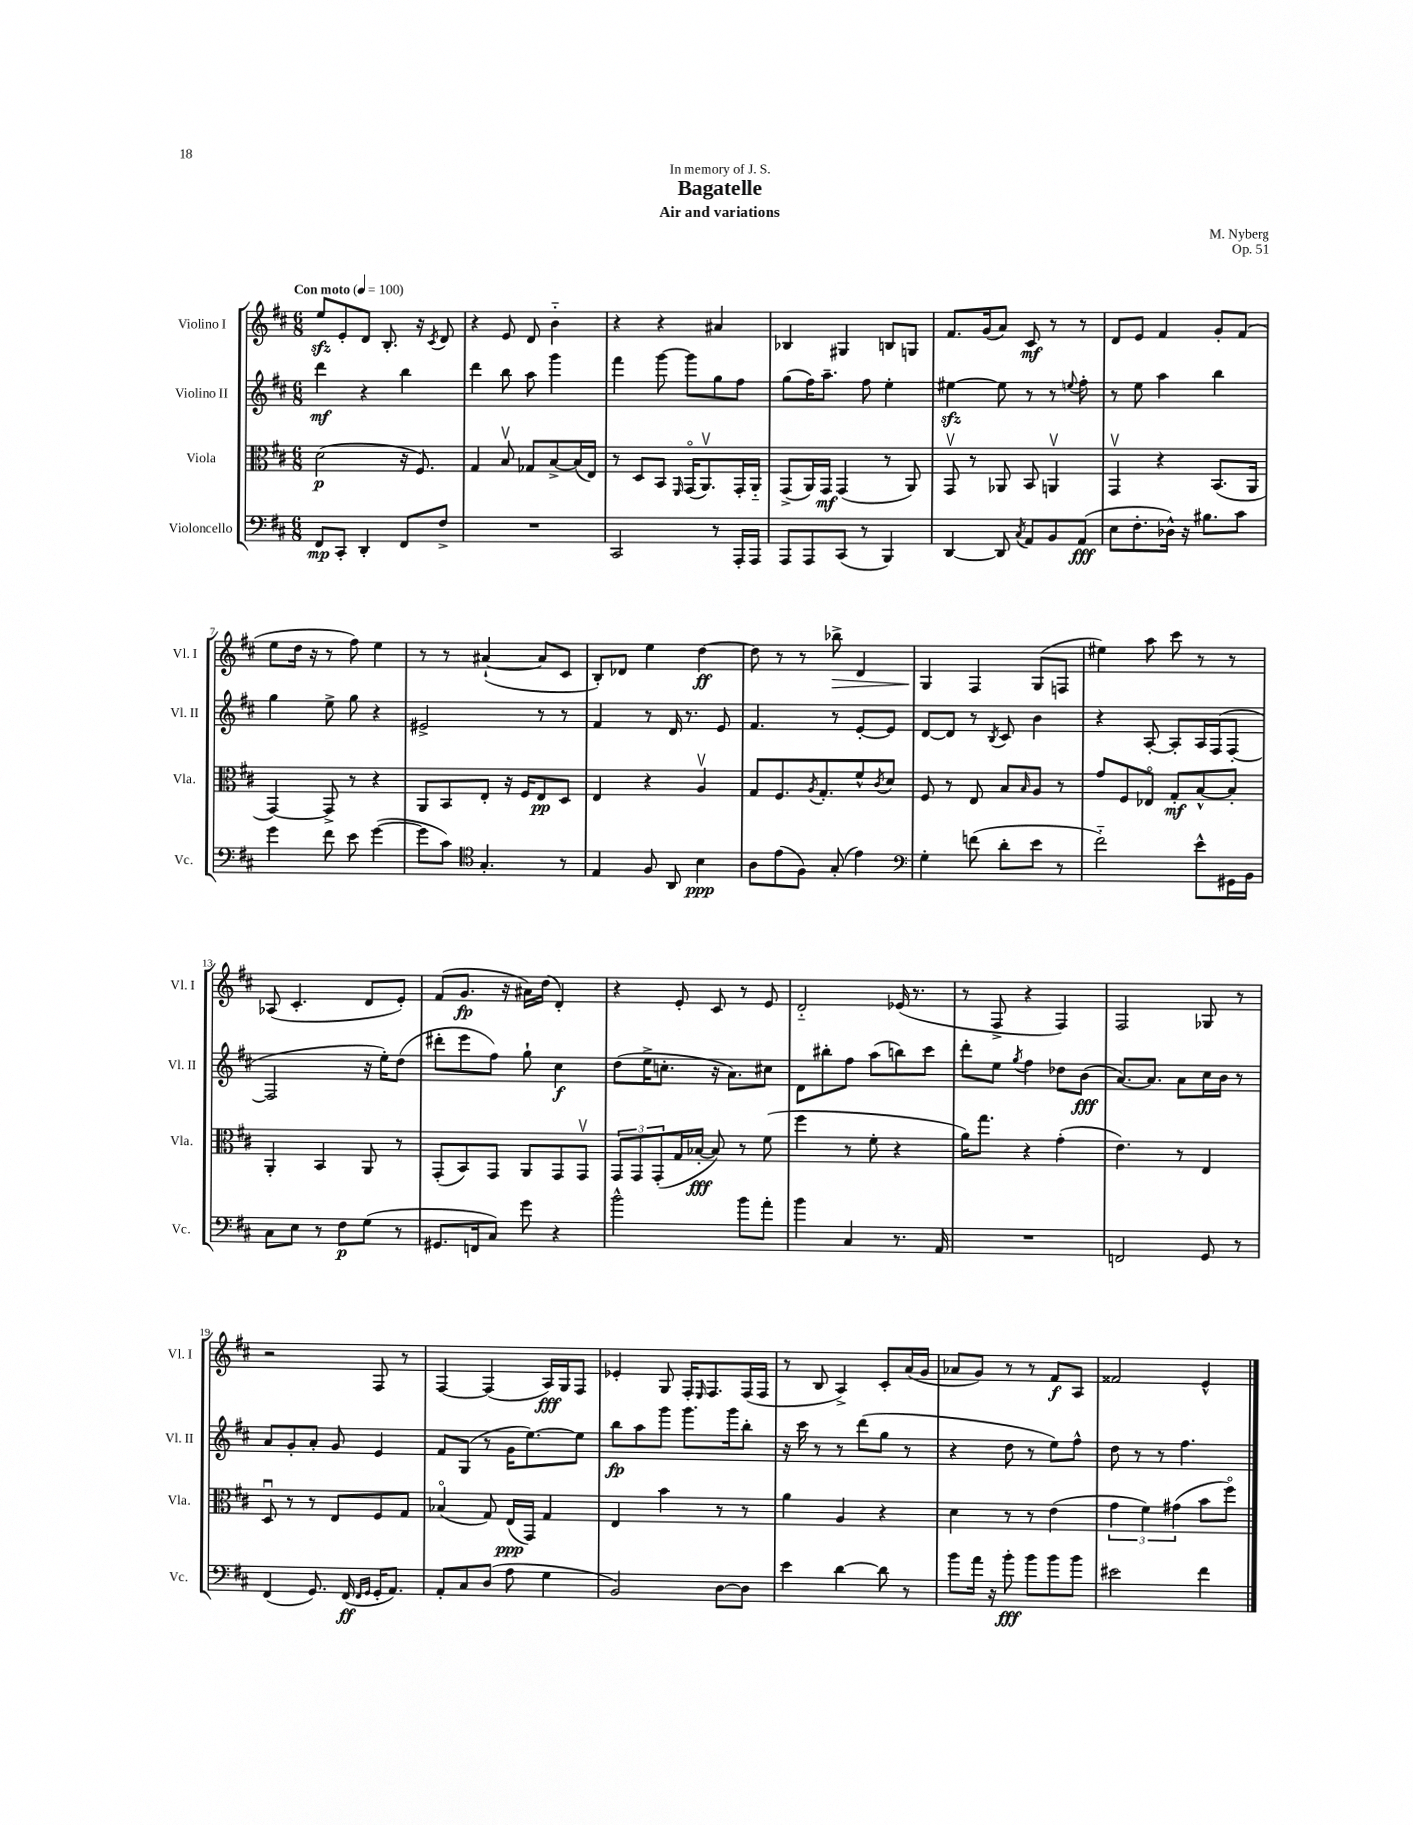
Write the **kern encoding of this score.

**kern	**dynam	**kern	**dynam	**kern	**dynam	**kern	**dynam
*part4	*part4	*part3	*part3	*part2	*part2	*part1	*part1
*staff4	*staff4	*staff3	*staff3	*staff2	*staff2	*staff1	*staff1
*I"Violoncello	*	*I"Viola	*	*I"Violino II	*	*I"Violino I	*
*I'Vc.	*	*I'Vla.	*	*I'Vl. II	*	*I'Vl. I	*
*clefF4	*	*clefC3	*	*clefG2	*	*clefG2	*
*k[f#c#]	*	*k[f#c#]	*	*k[f#c#]	*	*k[f#c#]	*
*M6/8	*	*M6/8	*	*M6/8	*	*M6/8	*
*MM100	*	*MM100	*	*MM100	*	*MM100	*
=1	=1	=1	=1	=1	=1	=1	=1
!	!	!	!	!	!	!LO:TX:a:B:t=Con moto	!
8FF#/L	mp	(2d\	p	4ddd\	mf	8eezz/L	.
8CC#'/J	.	.	.	.	.	8e'/	.
4DD'/	.	.	.	4r	.	8d/J	.
.	.	.	.	.	.	8.B'/	.
8FF#/L	.	16r	.	4bb\	.	.	.
.	.	8.F#/)	.	.	.	16r	.
.	.	.	.	.	.	8qc#/	.
8F#^/J	.	.	.	.	.	8d/	.
=2	=2	=2	=2	=2	=2	=2	=2
2.r	.	4G/	.	4ddd\	.	4r	.
.	.	8Bv/	.	8bb\	.	8e/	.
.	.	8G-X/L	.	8aa\	.	8d/	.
.	.	[8B^/	.	4ggg\	.	4b\	.
.	.	(16B/L]	.	.	.	.	.
.	.	16E/JJ)	.	.	.	.	.
=3	=3	=3	=3	=3	=3	=3	=3
2CC#/	.	8r	.	4fff#\	.	4r	.
.	.	8D/L	.	.	.	.	.
.	.	8BB/J	.	[8ggg\	.	4r	.
.	.	16qqFF#/	.	.	.	.	.
.	.	(16GG/KL	.	8ggg\L]	.	.	.
.	.	8.AAv/)	.	.	.	.	.
8r	.	.	.	8gg\	.	4a#X/	.
16AAA'/LL	.	16GG'/L	.	8ff#\J	.	.	.
16AAA/JJ	.	16AA/JJ	.	.	.	.	.
=4	=4	=4	=4	=4	=4	=4	=4
8AAA/L	.	(8GG^/L	.	(8gg\L	.	4B-X/	.
8AAA/	.	16AA/L)	.	16ff#\K)	.	.	.
.	.	16GG/JJ	mf	8.aa~\J	.	.	.
(8CC#/J	.	(4GG/	.	.	.	4G#X/	.
8r	.	.	.	8ff#\	.	.	.
4BBB/)	.	8r	.	4ee'\	.	8Bn/L	.
.	.	8AA/)	.	.	.	8Gn/J	.
=5	=5	=5	=5	=5	=5	=5	=5
[4DD/	.	8GGv/	.	[4ee#Xzz\	.	8.f#/L	.
.	.	8r	.	.	.	.	.
.	.	.	.	.	.	(16g/k	.
8DD/]	.	8AA-X/	.	8ee#\]	.	8a/J)	.
8qC#/	.	.	.	.	.	.	.
8AA/L	.	8BB/	.	8r	.	8c#/	mf
8BB/	.	4AAnv/	.	8r	.	8r	.
.	.	.	.	8qqeen/	.	.	.
(8AA/J	fff	.	.	8ff#'\	.	8r	.
=6	=6	=6	=6	=6	=6	=6	=6
8E\L	.	4GGv/	.	8r	.	8d/L	.
8.F#'\	.	.	.	8ee\	.	8e/J	.
.	.	4r	.	4aa\	.	4f#/	.
16D-X^^\Jk)	.	.	.	.	.	.	.
16r	.	.	.	.	.	.	.
8.B#X\L	.	.	.	.	.	.	.
.	.	(8.BB/L	.	4bb\	.	8g'/L	.
8c#\J	.	.	.	.	.	(8f#/J	.
.	.	16AA/Jk	.	.	.	.	.
!!LO:LB:g=z
=7	=7	=7	=7	=7	=7	=7	=7
4g\	.	[4GG/)	.	4gg\	.	8ee\L	.
.	.	.	.	.	.	16dd\Jk	.
.	.	.	.	.	.	16r	.
8f#\	.	8GG^/]	.	8ee^\	.	8r	.
8e\	.	8r	.	8gg\	.	8ff#\)	.
([4g\	.	4r	.	4r	.	4ee\	.
=8	=8	=8	=8	=8	=8	=8	=8
8g\L]	.	8AA/L	.	2e#X^/	.	8r	.
8c#\J)	.	8BB/	.	.	.	8r	.
*clefC4	*	*	*	*	*	*	*
4.G'/	.	8E'/J	.	.	.	([4a#X`/	.
.	.	16r	.	.	.	.	.
.	.	16F#/KL	.	.	.	.	.
.	.	8E/	pp	8r	.	8a#/L]	.
8r	.	8D/J	.	8r	.	8c#/J	.
=9	=9	=9	=9	=9	=9	=9	=9
4E/	.	4E/	.	4f#/	.	8B'/L)	.
.	.	.	.	.	.	8d-X/J	.
8F#/	.	4r	.	8r	.	4ee\	.
8AA/	.	.	.	16d/	.	.	.
.	.	.	.	8.r	.	.	.
4B\	ppp	4Av/	.	.	.	[4dd\	ff
.	.	.	.	8e/	.	.	.
=10	=10	=10	=10	=10	=10	=10	=10
8A\L	.	8G/L	.	4.f#/	.	8dd\]	.
(8e\	.	8.F#/	.	.	.	8r	.
8F#\J)	.	.	.	.	.	8r	.
.	.	8qA/	.	.	.	.	.
.	.	8.G'/	.	.	.	.	.
!	!	!	!	!	!	!	!LO:HP:b
(8G'/	.	.	.	8r	.	8bb-X^\	>
4e\)	.	8f#^^/	.	[8e'/L	.	4d/	.
.	.	8qc#/	.	.	.	.	.
.	.	8d/J	.	8e/J]	.	.	.
=11	=11	=11	=11	=11	=11	=11	=11
*clefF4	*	*	*	*	*	*	*
4G'\	.	8F#/	.	[8d/L	.	4G/	.
.	.	8r	.	8d/J]	.	.	.
(8fn\	.	8E/	.	8r	.	4F#/	]
.	.	.	.	8qB/	.	.	.
8d'\L	.	8B/L	.	8c#/	.	.	.
.	.	16qqB/	.	.	.	.	.
8e\J	.	8A/J	.	4b\	.	(8G/L	.
8r	.	8r	.	.	.	8Fn/J	.
=12	=12	=12	=12	=12	=12	=12	=12
2f#\)	.	8g/L	.	4r	.	4ee#X\)	.
.	.	8F#/	.	.	.	.	.
.	.	8E-X/J	.	[8A'/	.	8aa\	.
.	.	8G'/L	mf	8A'/L]	.	8ccc#\	.
8e^^\L	.	[8B^^/	.	16A/L	.	8r	.
.	.	.	.	(16F#/J	.	.	.
16GG#X\L	.	8B'/J]	.	[8F#'/J	.	8r	.
16BB\JJ	.	.	.	.	.	.	.
!!LO:LB:g=z
=13	=13	=13	=13	=13	=13	=13	=13
8C#\L	.	4AA'/	.	2F#/]	.	(8A-X/	.
8E\J	.	.	.	.	.	4.c#'/	.
8r	.	4BB/	.	.	.	.	.
8F#\L	p	.	.	.	.	.	.
(8G\J	.	8AA/	.	16r	.	8d/L	.
.	.	.	.	16ee'\KL)	.	.	.
8r	.	8r	.	(8dd\J	.	8e'/J)	.
=14	=14	=14	=14	=14	=14	=14	=14
8.GG#X/L	.	(8GG'/L	.	8ddd#X'\L	.	(8f#/L	.
.	.	8BB/)	.	8eee\	.	8.g/J	fp
16FFn/k	.	.	.	.	.	.	.
8C#/J)	.	8GG/J	.	8ff#\J)	.	.	.
.	.	.	.	.	.	16r	.
8g\	.	8AA/L	.	8gg`\	.	16a#X\LL)	.
.	.	.	.	.	.	(16dd\JJ	.
4r	.	8GG/	.	4cc#\	f	4d'/)	.
.	.	8GGv/J	.	.	.	.	.
=15	=15	=15	=15	=15	=15	=15	=15
2b^^\	.	12GG/L	.	(8dd\L	.	4r	.
.	.	12GG/	.	.	.	.	.
.	.	.	.	16ee^\K	.	.	.
.	.	(12GG'/	.	.	.	.	.
.	.	.	.	8.ccn'\J	.	.	.
.	.	16G/L	.	.	.	8e'/	.
.	.	[16B-X'/JJ	fff	.	.	.	.
.	.	8B-/])	.	16r	.	8c#/	.
.	.	.	.	8.a\L)	.	.	.
8b\L	.	8r	.	.	.	8r	.
8a'\J	.	(8f#\	.	8cc#X\J	.	8e/	.
=16	=16	=16	=16	=16	=16	=16	=16
4b\	.	4ff#\	.	8d\L	.	2d/	.
.	.	.	.	8bb#X'\	.	.	.
4C#/	.	8r	.	8ff#\J	.	.	.
.	.	8f#'\	.	(8aa\L	.	.	.
8.r	.	4r	.	8bbn\)	.	(16e-X/	.
.	.	.	.	.	.	8.r	.
.	.	.	.	8ccc#\J	.	.	.
16AA/	.	.	.	.	.	.	.
=17	=17	=17	=17	=17	=17	=17	=17
2.r	.	16a\KL)	.	8ddd'\L	.	8r	.
.	.	8.gg\J	.	.	.	.	.
.	.	.	.	8ee\J	.	8F#^/	.
.	.	.	.	8qgg/	.	.	.
.	.	4r	.	4ff#\	.	4r	.
.	.	(4g'\	.	8dd-X\L	.	4F#/)	.
.	.	.	.	(8b\J	fff	.	.
=18	=18	=18	=18	=18	=18	=18	=18
2FFn/	.	4.e\)	.	[8.a/L)	.	2F#/	.
.	.	.	.	8.a/J]	.	.	.
.	.	8r	.	8a\L	.	.	.
8GG/	.	4E/	.	16cc#\L	.	8G-X/	.
.	.	.	.	16b\JJ	.	.	.
8r	.	.	.	8r	.	8r	.
!!LO:LB:g=z
=19	=19	=19	=19	=19	=19	=19	=19
(4FF#/	.	8Du/	.	8a/L	.	2r	.
.	.	8r	.	8g'/	.	.	.
8.GG/)	.	8r	.	8a'/J	.	.	.
.	.	8E/L	.	8g/	.	.	.
(16FF#/	ff	.	.	.	.	.	.
16qqFF#/LL	.	.	.	.	.	.	.
16qqGG/JJ	.	.	.	.	.	.	.
16GG'/KL	.	8F#/	.	4e/	.	8F#/	.
8.AA/J)	.	.	.	.	.	.	.
.	.	8G/J	.	.	.	8r	.
=20	=20	=20	=20	=20	=20	=20	=20
8AA'/L	.	(4B-X/	.	8f#/L	.	[4F#/	.
8C#/	.	.	.	(8G/J	.	.	.
(8D/J	.	8G/)	.	8r	.	(4F#/]	.
8A\	.	(16E/LL	ppp	16g\KL	.	.	.
.	.	16GG/JJ)	.	[8.ee\)	.	.	.
4G\	.	4G/	.	.	.	16A/LL)	fff
.	.	.	.	.	.	16G/J	.
.	.	.	.	8ee\J]	.	8F#/J	.
=21	=21	=21	=21	=21	=21	=21	=21
2BB/)	.	4E/	.	8bb\L	fp	4e-X'/	.
.	.	.	.	8aa\	.	.	.
.	.	4b\	.	8ggg\J	.	8G/	.
.	.	.	.	8.ggg\L	.	16F#'/KL	.
.	.	.	.	.	.	16qqE/	.
.	.	.	.	.	.	8.F#/	.
[8D\L	.	8r	.	.	.	.	.
.	.	.	.	16ggg\k	.	.	.
8D\J]	.	8r	.	8bb'\J	.	(16F#/L	.
.	.	.	.	.	.	16F#/JJ	.
=22	=22	=22	=22	=22	=22	=22	=22
4e\	.	4a\	.	16r	.	8r	.
.	.	.	.	16ccc#\	.	.	.
.	.	.	.	8r	.	8B/	.
[4d\	.	4A/	.	8r	.	4A^/)	.
.	.	.	.	(8ddd\L	.	.	.
8d\]	.	4r	.	8gg\J	.	8c#'/L	.
8r	.	.	.	8r	.	(16a/L	.
.	.	.	.	.	.	16g/JJ	.
=23	=23	=23	=23	=23	=23	=23	=23
8b\L	.	4d\	.	4r	.	8a-X/L	.
16a\Jk	.	.	.	.	.	8g/J)	.
16r	.	.	.	.	.	.	.
8b'\	fff	8r	.	8dd\	.	8r	.
8b\L	.	8r	.	8r	.	8r	.
8b\	.	(4e\	.	8ee\L)	.	8f#/L	f
8b\J	.	.	.	8ff#^^\J	.	8A/J	.
=24	=24	=24	=24	=24	=24	=24	=24
2e#X\	.	6g\	.	8dd\	.	2f##X/	.
.	.	.	.	8r	.	.	.
.	.	6f#\)	.	.	.	.	.
.	.	.	.	8r	.	.	.
.	.	(6g#X\	.	.	.	.	.
.	.	.	.	4.ff#\	.	.	.
4f#\	.	8b\L	.	.	.	4e^^/	.
.	.	8ff#\J)	.	.	.	.	.
==	==	==	==	==	==	==	==
*-	*-	*-	*-	*-	*-	*-	*-
